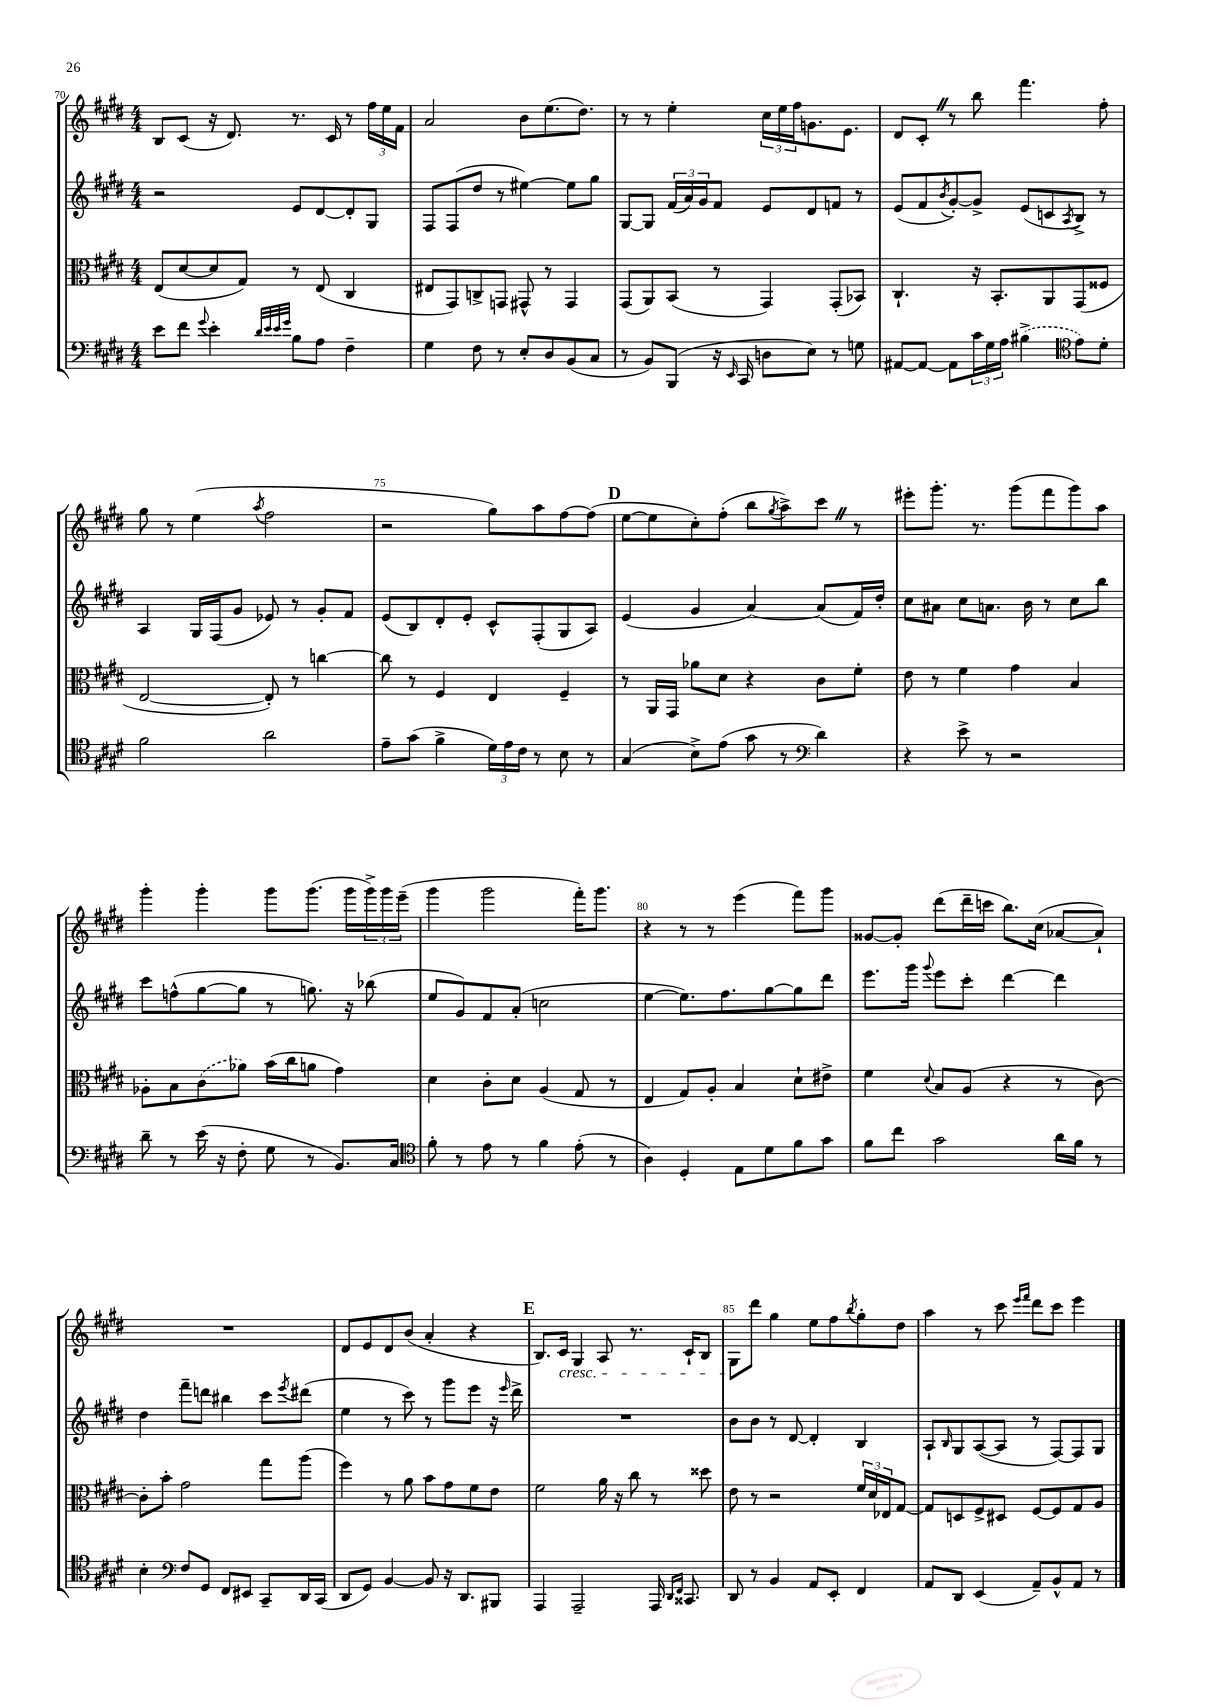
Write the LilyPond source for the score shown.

<<
\new StaffGroup <<
\new Staff = "s0" {
    \clef treble \key e \major \numericTimeSignature \time 4/4
    b8 cis'8( r16 dis'8.) r8. cis'16 r8 \tuplet 3/2 { fis''16 e''16 fis'16 } |
    a'2 b'8 e''8.( dis''8.) |
    r8 r8 e''4-. \tuplet 3/2 { cis''16 e''16 fis''16 } g'8. e'8. |
    dis'8 cis'8-. \once \override BreathingSign.text = \markup { \musicglyph "scripts.caesura.straight" } \breathe r8 b''8 fis'''4. fis''8-. |
    gis''8 r8 e''4( \acciaccatura { a''8 } fis''2 |
    r2 gis''8) a''8 fis''8~ fis''8( |
    \mark \markup { \bold "D" } e''8~ e''8 cis''8-.) fis''8-.( b''8 \acciaccatura { gis''8 } a''8->) cis'''8 \once \override BreathingSign.text = \markup { \musicglyph "scripts.caesura.straight" } \breathe r8 |
    eis'''8-. gis'''8.-. r8. gis'''8( fis'''8 gis'''8) a''8 |
    gis'''4-. gis'''4-. gis'''8 gis'''8.( gis'''16 \tuplet 3/2 { gis'''16->) gis'''16 e'''16--( } |
    gis'''4 gis'''2 fis'''16-.) gis'''8. |
    r4 r8 r8 e'''4( fis'''8) gis'''8 |
    gisis'8~ gisis'8-. dis'''8( dis'''16-- c'''16 b''8.) cis''16( aes'8~ aes'8-!) |
    R1 |
    dis'8 e'8 dis'8 b'8( a'4-. r4 |
    \mark \markup { \bold "E" } b8.) cis'16\cresc gis4 a8 r8. cis'16-! b8 |
    gis8\! dis'''8 gis''4 e''8 fis''8 \acciaccatura { b''8 } gis''8-. dis''8 |
    a''4 r8 cis'''8 \grace { e'''16 fis'''16 } dis'''8 cis'''8 e'''4 \bar "|." |
}
\new Staff = "s1" {
    \clef treble \key e \major \numericTimeSignature \time 4/4
    r2 e'8 dis'8~ dis'8-. gis8 |
    fis8 fis8( dis''8 r8 eis''4~) eis''8 gis''8 |
    gis8~ gis8 \tuplet 3/2 { fis'16( a'16) gis'16 } fis'8 e'8 dis'8 f'8 r8 |
    e'8( fis'8 \acciaccatura { b'8 } gis'8~-.) gis'8-> e'8( c'8 \acciaccatura { a8 } b8->) r8 |
    a4 gis16 fis16( gis'8 ees'8) r8 gis'8-. fis'8 |
    e'8( b8) dis'8-. e'8-. cis'8-^ fis8-.( gis8 a8) |
    \mark \markup { \bold "D" } e'4( gis'4 a'4~) a'8( fis'16) dis''16-. |
    cis''8 ais'8 cis''8 a'8. b'16 r8 cis''8 b''8 |
    cis'''8 f''8-^( gis''8~ gis''8 r8 g''8.) r16 bes''8( |
    e''8 gis'8) fis'8 a'8-.( c''2 |
    e''4~ e''8.) fis''8. gis''8~ gis''8 dis'''8 |
    e'''8. gis'''16 \appoggiatura { gis'''8 } e'''8 cis'''8-. dis'''4~ dis'''4 |
    dis''4 fis'''8-- d'''8 bis''4 cis'''8 \acciaccatura { e'''8 } dis'''8( |
    e''4 r8 cis'''8) r8 gis'''8 e'''8 r16 \grace { e'''16 } dis'''16-> |
    \mark \markup { \bold "E" } R1 |
    b'8 b'8 r8 dis'8~ dis'4-. b4 |
    a8-! \grace { b16 } gis8 a8~( a8 r8 fis8~) fis8 gis8 \bar "|." |
}
\new Staff = "s2" {
    \clef alto \key e \major \numericTimeSignature \time 4/4
    e8( dis'8~ dis'8 gis8) r8 e8( cis4 |
    eis8 gis,8) c8-> g,8 gis,8-^ r8 gis,4 |
    gis,8( a,8) b,8( r8 gis,4) gis,8-.( bes,8) |
    cis4.-! r16 b,8.-. a,8 gis,8( fisis8 |
    e2~ e8-.) r8 c''4~ |
    c''8 r8 fis4 e4 fis4-- |
    \mark \markup { \bold "D" } r8 a,16 gis,16 aes'8 dis'8 r4 cis'8 fis'8-. |
    e'8 r8 fis'4 gis'4 b4 |
    aes8-. b8 \once \slurDashed cis'8( aes'8) b'16( cis''16 a'8 gis'4) |
    dis'4 cis'8-. dis'8 a4( gis8 r8 |
    e4 gis8) a8-. b4 dis'8-! eis'8-> |
    fis'4 \appoggiatura { dis'8 } b8 a8( r4 r8 cis'8~) |
    cis'8-. b'8-. gis'2 gis''8 a''8( |
    fis''4) r8 a'8 b'8 gis'8 fis'8 e'8 |
    \mark \markup { \bold "E" } fis'2 a'16 r16 cis''8 r8 disis''8 |
    e'8 r8 r2 \tuplet 3/2 { fis'16 dis'16 ees16 } gis8~ |
    gis8 d8 fis8-> dis8 fis8~ fis8 gis8 a8 \bar "|." |
}
\new Staff = "s3" {
    \clef bass \key e \major \numericTimeSignature \time 4/4
    e'8 fis'8 \appoggiatura { gis'8 } e'4-. \grace { dis'32 e'32 e'32 gis'32 } b8 a8 fis4-- |
    gis4 fis8 r8 e8-. dis8 b,8( cis8 |
    r8 b,8) b,,8( r16 \grace { e,16 } cis,16 d8 e8) r8 g8 |
    ais,8~ ais,8~ ais,8 \tuplet 3/2 { cis'16 gis16 a16 } \once \slurDashed bis4->( \clef tenor e'8) dis'8-. |
    fis'2 a'2 |
    e'8-- gis'8( fis'4-> \tuplet 3/2 { dis'16) e'16 cis'16 } r8 b8 r8 |
    \mark \markup { \bold "D" } gis4( b8->) e'8( gis'8 r8 \clef bass dis'4) |
    r4 e'8-> r8 r2 |
    dis'8-- r8 e'16( r16 fis8-. gis8 r8 b,8.) cis16 |
    \clef tenor fis'8-. r8 e'8 r8 fis'4 e'8-.( r8 |
    a4) dis4-. e8 dis'8 fis'8 gis'8 |
    fis'8 cis''8 gis'2 a'16 fis'16 r8 |
    b4-. \clef bass fis8 gis,8 fis,8 eis,8 cis,8-- dis,16 cis,16( |
    dis,8 gis,8) b,4~ b,8 r16 dis,8. bis,,8 |
    \mark \markup { \bold "E" } a,,4 a,,2-- a,,16 \grace { dis,16 fis,16 } cisis,8. |
    dis,8 r8 b,4 a,8 e,8-. fis,4 |
    a,8 dis,8 e,4( a,8--) b,8-^ a,8 r8 \bar "|." |
}
>>
>>
\layout { \context { \Score currentBarNumber = #70 \override BarNumber.break-visibility = ##(#f #t #t) barNumberVisibility = #(every-nth-bar-number-visible 5) } }
